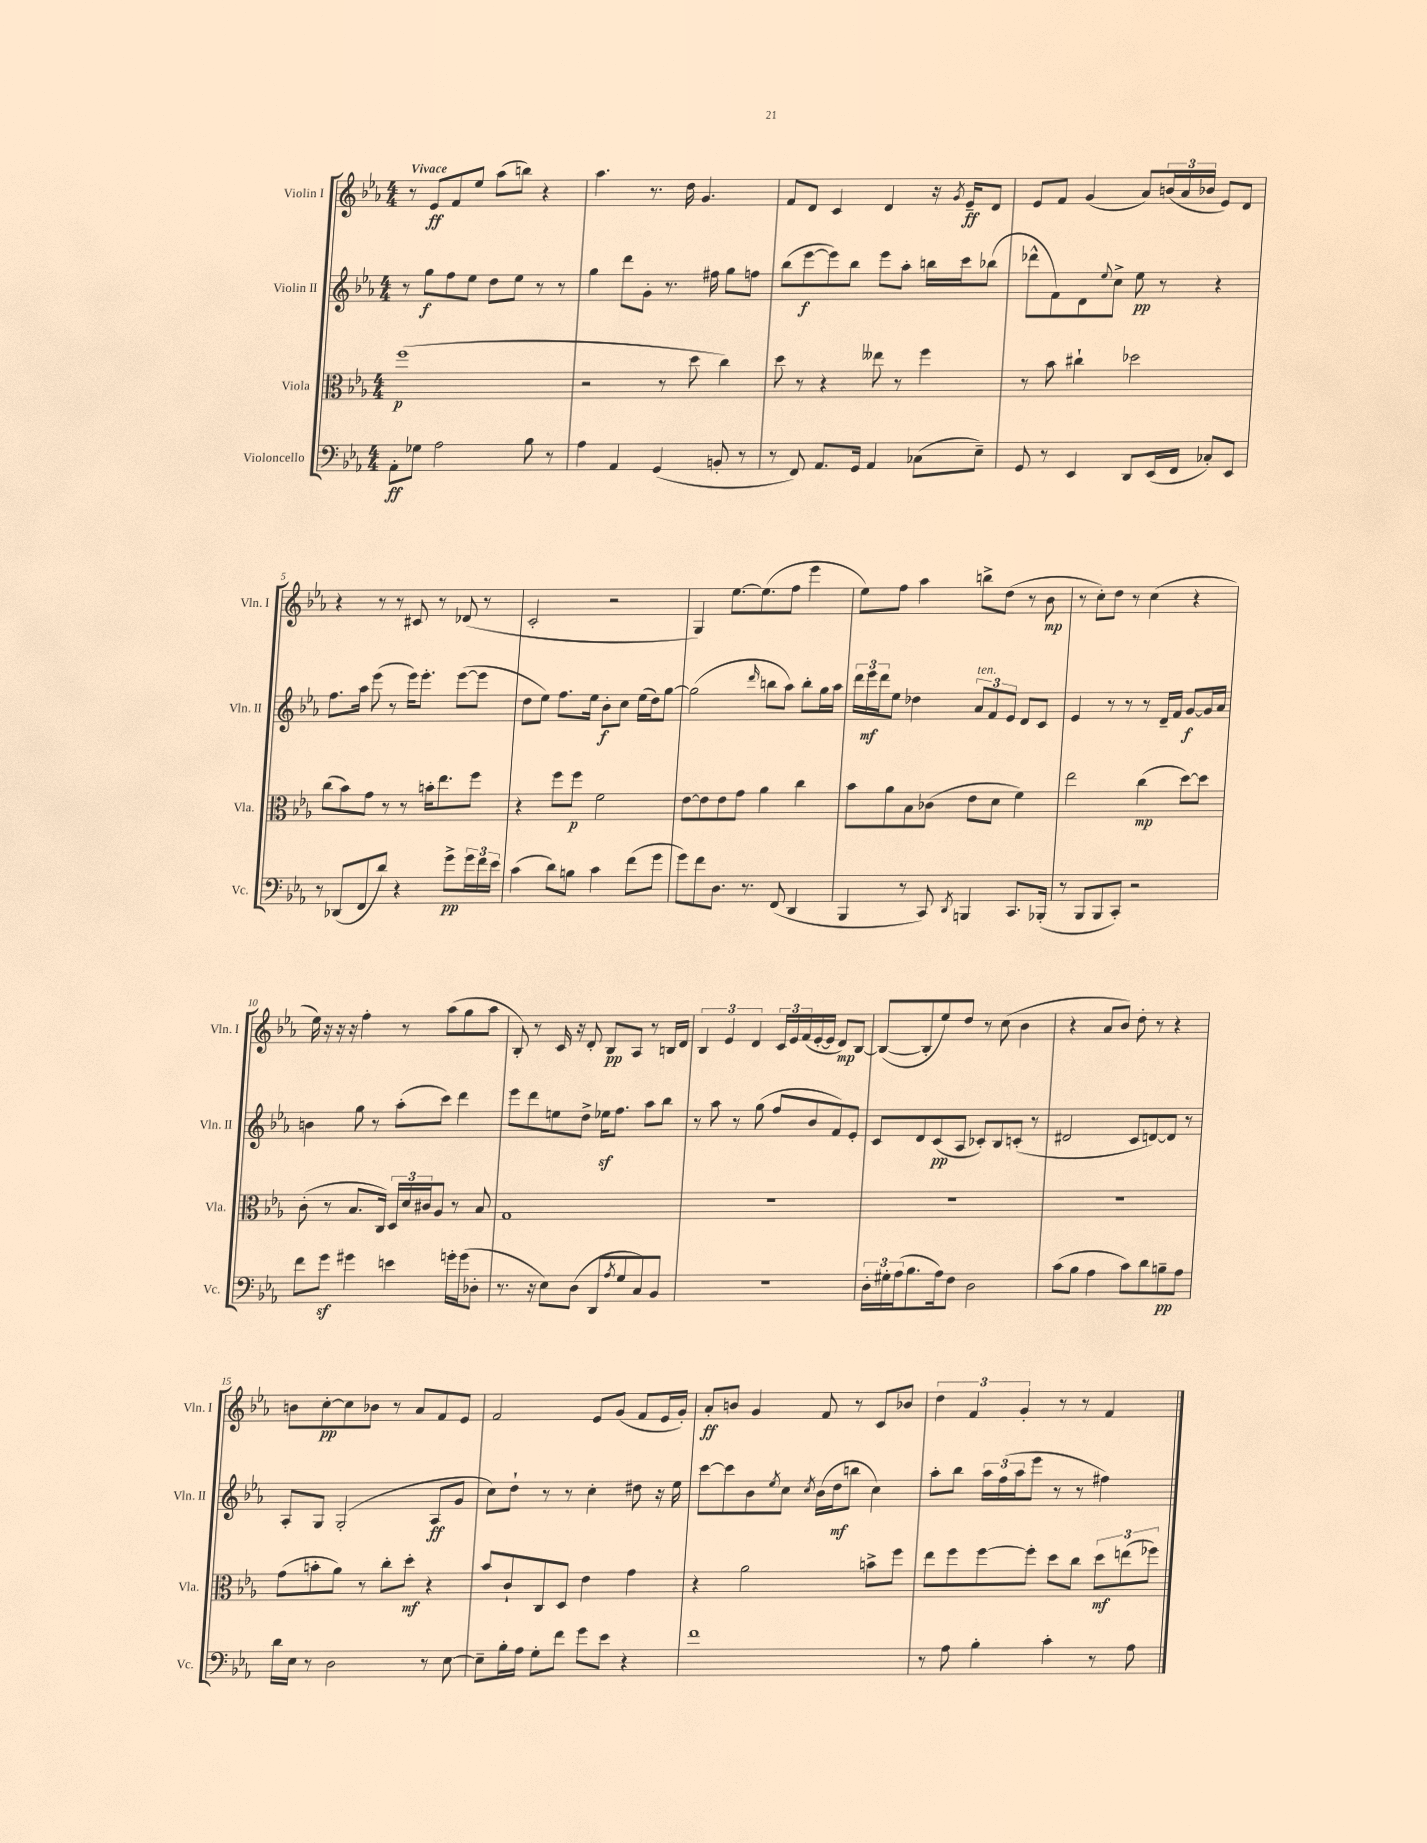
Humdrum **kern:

**kern	**dynam	**kern	**dynam	**kern	**dynam	**kern	**dynam
*part4	*part4	*part3	*part3	*part2	*part2	*part1	*part1
*staff4	*staff4	*staff3	*staff3	*staff2	*staff2	*staff1	*staff1
*I"Violoncello	*	*I"Viola	*	*I"Violin II	*	*I"Violin I	*
*I'Vc.	*	*I'Vla.	*	*I'Vln. II	*	*I'Vln. I	*
*clefF4	*	*clefC3	*	*clefG2	*	*clefG2	*
*k[b-e-a-]	*	*k[b-e-a-]	*	*k[b-e-a-]	*	*k[b-e-a-]	*
*M4/4	*	*M4/4	*	*M4/4	*	*M4/4	*
=1	=1	=1	=1	=1	=1	=1	=1
!	!	!	!	!	!	!LO:TX:a:B:t=Vivace	!
8AA-'\L	ff	(1ff	p	8r	.	8r	.
8G-X\J	.	.	.	8gg\L	f	8e-/L	ff
2A-\	.	.	.	8ff\	.	8f/	.
.	.	.	.	8ee-\J	.	8ee-/J	.
.	.	.	.	8dd\L	.	(8aa-\L	.
.	.	.	.	8ee-\J	.	8bbn\J)	.
8B-\	.	.	.	8r	.	4r	.
8r	.	.	.	8r	.	.	.
=2	=2	=2	=2	=2	=2	=2	=2
4A-\	.	2r	.	4gg\	.	4.aa-\	.
4AA-/	.	.	.	8ddd\L	.	.	.
.	.	.	.	8g'\J	.	8.r	.
(4GG/	.	8r	.	8.r	.	.	.
.	.	.	.	.	.	16dd\	.
.	.	8dd\	.	.	.	4.g/	.
.	.	.	.	16ff#X\	.	.	.
8BBn'/	.	4cc\)	.	8gg\L	.	.	.
8r	.	.	.	8ffn\J	.	.	.
=3	=3	=3	=3	=3	=3	=3	=3
8r	.	8dd\	.	(8bb-\L	.	8f/L	.
8FF/)	.	8r	.	[8eee-\	f	8d/J	.
8.AA-/L	.	4r	.	8eee-\])	.	4c/	.
.	.	.	.	8bb-\J	.	.	.
16GG/Jk	.	.	.	.	.	.	.
4AA-/	.	8ee--X\	.	8eee-\L	.	4d/	.
.	.	8r	.	8aa-'\J	.	.	.
(8C-X\L	.	4ff\	.	16bbn\LL	.	16r	.
.	.	.	.	.	.	8qg/	.
.	.	.	.	16ccc\J	.	16e-~/KL	ff
8E-~\J)	.	.	.	(8bb-X\J	.	8d/J	.
=4	=4	=4	=4	=4	=4	=4	=4
8GG/	.	8r	.	8ddd-X^^\L	.	8e-/L	.
8r	.	8b-\	.	8f\)	.	8f/J	.
4EE-/	.	4cc#X`\	.	8d\	.	(4g/	.
.	.	.	.	8qqee-/	.	.	.
.	.	.	.	8cc^\J	.	.	.
8DD/L	.	2dd-X\	.	8ee-\	pp	8a-/L)	.
(16EE-/L	.	.	.	8r	.	(24bn/L	.
.	.	.	.	.	.	24a-/	.
16FF/JJ	.	.	.	.	.	.	.
.	.	.	.	.	.	24b-X/JJ	.
8C-X'/L)	.	.	.	4r	.	8e-/L)	.
8EE-/J	.	.	.	.	.	8d/J	.
!!LO:LB:g=z
=5	=5	=5	=5	=5	=5	=5	=5
8r	.	(8cc\L	.	8.ff\L	.	4r	.
(8DD-X/L	.	8b-\)	.	.	.	.	.
.	.	.	.	16aa-\Jk	.	.	.
8FF/	.	8g\J	.	(8eee-\	.	8r	.
8d/J)	.	8r	.	8r	.	8r	.
4r	.	8r	.	16eee-\KL)	.	8c#X/	.
.	.	.	.	8.eee-'\J	.	.	.
.	.	16bn'\KL	.	.	.	8r	.
.	.	8.ee-\	.	.	.	.	.
8g^\L	pp	.	.	([8eee-\L	.	(8d-X/	.
24g\L	.	8ff\J	.	8eee-\J]	.	8r	.
24f\	.	.	.	.	.	.	.
24e-\JJ	.	.	.	.	.	.	.
=6	=6	=6	=6	=6	=6	=6	=6
(4c\	.	4r	.	8dd\L	.	2c'/	.
.	.	.	.	8ee-\J)	.	.	.
8d\L)	.	8ff\L	.	8.ff\L	.	.	.
8Bn\J	.	8ff\J	p	.	.	.	.
.	.	.	.	16ee-\Jk	.	.	.
4c\	.	2f\	.	8b-'\L	f	2r	.
.	.	.	.	8cc\J	.	.	.
(8f\L	.	.	.	(16ee-\LL	.	.	.
.	.	.	.	16dd\J)	.	.	.
8g\J	.	.	.	[8gg\J	.	.	.
=7	=7	=7	=7	=7	=7	=7	=7
8g\L)	.	[8e-\L	.	(2gg\]	.	4G/)	.
8f\	.	8e-\]	.	.	.	.	.
8.D\J	.	8e-\	.	.	.	[8.ee-\L	.
.	.	8g\J	.	.	.	.	.
8.r	.	.	.	.	.	(8.ee-\]	.
.	.	.	.	16qqddd/	.	.	.
.	.	4a-\	.	8bbn\L	.	.	.
(8FF/	.	.	.	8aa-\J)	.	8ff\J	.
4DD/	.	4cc\	.	8bb'\L	.	4eee-\	.
.	.	.	.	16gg\L	.	.	.
.	.	.	.	16aa-\JJ	.	.	.
=8	=8	=8	=8	=8	=8	=8	=8
4BBB-/	.	8b-\L	.	24ddd\LL	.	8ee-\L)	.
.	.	.	.	24eee-\	mf	.	.
.	.	.	.	24ddd\J	.	.	.
.	.	8a-\	.	8ee-\J	.	8ff\J	.
8r	.	8B-\	.	4dd-X\	.	4aa-\	.
8CC/)	.	(8c-X\J	.	.	.	.	.
8qDD/	.	.	.	.	.	.	.
!	!	!	!	!LO:TX:a:i:t=ten.	!	!	!
4BBBn/	.	8e-\L	.	12a-/L	.	8bbn^\L	.
.	.	.	.	12f/	.	.	.
.	.	8d\J	.	.	.	(8dd\J	.
.	.	.	.	12e-/J	.	.	.
8.CC/L	.	4f\)	.	8d/L	.	8r	.
.	.	.	.	8c/J	.	8b-\	mp
(16BBB-X'/Jk	.	.	.	.	.	.	.
=9	=9	=9	=9	=9	=9	=9	=9
8r	.	2ee-\	.	4e-/	.	8r	.
8BBB-/L	.	.	.	.	.	8cc'\L)	.
8BBB-/	.	.	.	8r	.	8dd\J	.
8CC'/J)	.	.	.	8r	.	8r	.
2r	.	(4cc\	mp	8r	.	(4cc\	.
.	.	.	.	16d~/LL	.	.	.
.	.	.	.	16f/JJ	.	.	.
.	.	[8dd\L)	.	[8g/L	f	4r	.
.	.	8dd\J]	.	16g/L]	.	.	.
.	.	.	.	16a-/JJ	.	.	.
!!LO:LB:g=z
=10	=10	=10	=10	=10	=10	=10	=10
8f\L	.	(8c'\	.	4bn\	.	16ee-\)	.
.	.	.	.	.	.	16r	.
8gz\J	.	8r	.	.	.	16r	.
.	.	.	.	.	.	16r	.
4g#X\	.	8.B-/L	.	8gg\	.	4ff'\	.
.	.	.	.	8r	.	.	.
.	.	16C/Jk)	.	.	.	.	.
4en\	.	24D/LL	.	(8aa-'\L	.	8r	.
.	.	24d/	.	.	.	.	.
.	.	24c#X/J	.	.	.	.	.
.	.	8A-/J	.	8ccc\J)	.	(8aa-\L	.
16gn'\LL	.	8r	.	4ddd\	.	8gg\	.
(16g\J	.	.	.	.	.	.	.
8D-X'\J	.	8B-/	.	.	.	8aa-\J	.
=11	=11	=11	=11	=11	=11	=11	=11
8.r	.	1G	.	8eee-\L	.	8B-'/)	.
.	.	.	.	8ddd\	.	8r	.
16r	.	.	.	.	.	.	.
8E-\L)	.	.	.	8een\	.	16c/	.
.	.	.	.	.	.	16r	.
(8D\J	.	.	.	8dd^\J	.	8d'/	.
8DD/L	.	.	.	16ee-Xz\KL	.	8B-/L	pp
.	.	.	.	8.ff\J	.	.	.
8qA-/	.	.	.	.	.	.	.
8G/	.	.	.	.	.	8A-/J	.
8C/)	.	.	.	8aa-\L	.	8r	.
8BB-/J	.	.	.	8bb-\J	.	16Bn/LL	.
.	.	.	.	.	.	16d/JJ	.
=12	=12	=12	=12	=12	=12	=12	=12
1r	.	1r	.	8r	.	6B-/	.
.	.	.	.	8aa-\	.	.	.
.	.	.	.	.	.	6e-/	.
.	.	.	.	8r	.	.	.
.	.	.	.	.	.	6d/	.
.	.	.	.	(8gg\	.	.	.
.	.	.	.	8ff/L	.	24c/LL	.
.	.	.	.	.	.	24e-/	.
.	.	.	.	.	.	(24f/	.
.	.	.	.	8b-/	.	[16e-'/	.
.	.	.	.	.	.	16e-/JJ]	.
.	.	.	.	8f/)	.	8d/L)	mp
.	.	.	.	8e-'/J	.	[8B-/J	.
=13	=13	=13	=13	=13	=13	=13	=13
24D'\LL	.	1r	.	8c/L	.	(8B-/L_	.
24G#X'\	.	.	.	.	.	.	.
(24A-\J	.	.	.	.	.	.	.
8.B-\	.	.	.	8d/	.	8B-'/]	.
.	.	.	.	(8c/	pp	8ee-/)	.
16A-\k)	.	.	.	.	.	.	.
8F\J	.	.	.	8A-/J	.	8dd/J	.
2D\	.	.	.	8c-X'/L)	.	8r	.
.	.	.	.	8B-/	.	(8cc\	.
.	.	.	.	(8cn'/J	.	4b-\	.
.	.	.	.	8r	.	.	.
=14	=14	=14	=14	=14	=14	=14	=14
(8c\L	.	1r	.	2d#X/	.	4r	.
8B-\J	.	.	.	.	.	.	.
4A-\	.	.	.	.	.	8a-/L	.
.	.	.	.	.	.	8b-/J)	.
8c\L)	.	.	.	8c/L	.	8dd'\	.
8d\	.	.	.	[8dn/)	.	8r	.
8Bn~\	pp	.	.	8d/J]	.	4r	.
8A-\J	.	.	.	8r	.	.	.
!!LO:LB:g=z
=15	=15	=15	=15	=15	=15	=15	=15
16d\LL	.	(8g\L	.	8A-'/L	.	8bn\L	.
16E-\JJ	.	.	.	.	.	.	.
8r	.	8bn'\	.	8G/J	.	[8cc'\	pp
2D\	.	8a-\J)	.	(2G'/	.	8cc\]	.
.	.	8r	.	.	.	8b-X\J	.
.	.	8cc'\L	.	.	.	8r	.
.	.	8dd'\J	mf	.	.	8a-/L	.
8r	.	4r	.	8A-/L	ff	8f/	.
[8E-\	.	.	.	8g/J	.	8e-/J	.
=16	=16	=16	=16	=16	=16	=16	=16
8E-~\L]	.	8b-/L	.	8cc\L)	.	2f/	.
16B-'\L	.	8c`/	.	8dd`\J	.	.	.
16A-\JJ	.	.	.	.	.	.	.
8G'\L	.	8C/	.	8r	.	.	.
8f\J	.	8D/J	.	8r	.	.	.
8g\L	.	4e-\	.	4cc'\	.	8e-/L	.
8e-\J	.	.	.	.	.	(8g/J	.
4r	.	4g\	.	8dd#X\	.	8f/L	.
.	.	.	.	16r	.	16e-/L	.
.	.	.	.	16ee-\	.	16g'/JJ)	.
=17	=17	=17	=17	=17	=17	=17	=17
1f	.	4r	.	[8ccc\L	.	8a-'/L	ff
.	.	.	.	8ccc\]	.	8bn/J	.
.	.	2a-\	.	8b-\	.	4g/	.
.	.	.	.	8qee-/	.	.	.
.	.	.	.	8cc\J	.	.	.
.	.	.	.	8qcc/	.	.	.
.	.	.	.	(16b-\LL	.	8f/	.
.	.	.	.	16dd\J	mf	.	.
.	.	.	.	8bbn\J	.	8r	.
.	.	8bn^\L	.	4cc\)	.	8c/L	.
.	.	8ff\J	.	.	.	8b-X/J	.
=18	=18	=18	=18	=18	=18	=18	=18
8r	.	8ee-\L	.	8aa-'\L	.	6dd\	.
8A-\	.	8ff\	.	8bb-\J	.	.	.
.	.	.	.	.	.	6f/	.
4B-'\	.	[8ff\	.	24aa-\LL	.	.	.
.	.	.	.	(24ff\	.	.	.
.	.	.	.	24aa-\J	.	6g'/	.
.	.	8ff'\J]	.	8eee-\J	.	.	.
4c'\	.	8dd\L	.	8r	.	8r	.
.	.	8cc\J	.	8r	.	8r	.
8r	.	12dd\L	mf	4ff#X\)	.	4f/	.
.	.	(12een\	.	.	.	.	.
8A-\	.	.	.	.	.	.	.
.	.	12ff-X\J)	.	.	.	.	.
==	==	==	==	==	==	==	==
*-	*-	*-	*-	*-	*-	*-	*-
